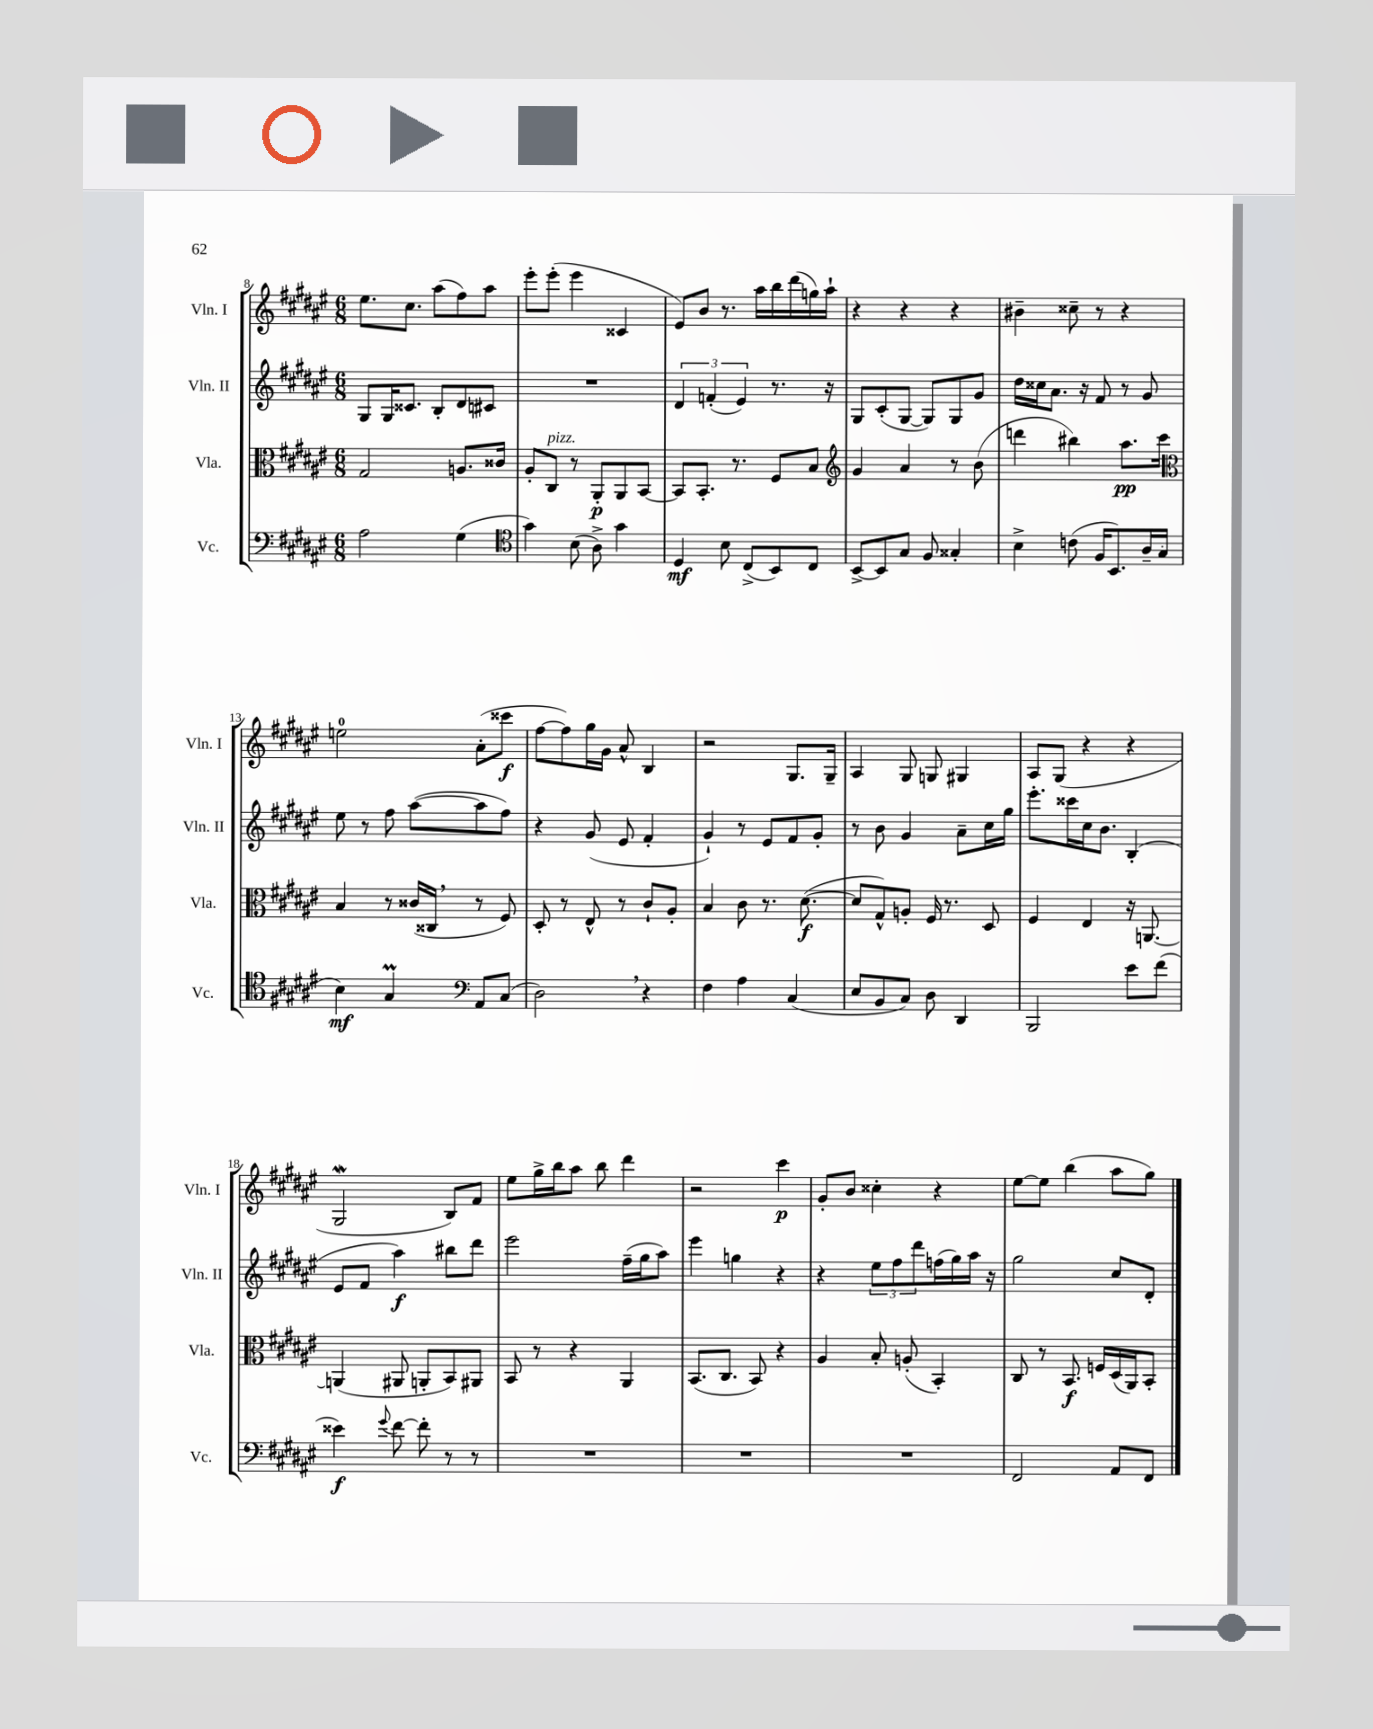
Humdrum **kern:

**kern	**kern	**kern	**kern
*staff4	*staff3	*staff2	*staff1
*clefF4	*clefC3	*clefG2	*clefG2
*k[f#c#g#d#a#e#]	*k[f#c#g#d#a#e#]	*k[f#c#g#d#a#e#]	*k[f#c#g#d#a#e#]
*M6/8	*M6/8	*M6/8	*M6/8
2A#	2G#	8G#	8.ee#
.	.	16G#	.
.	.	8.c##	8.cc#
.	.	8B'	(8aa#
(4G#	8.A	8d#	8ff#)
.	.	8c#	8aa#
.	16c##	.	.
=	=	=	=
*clefC4	*	*	*
4g#)	8A#'	2.r	8eee#'
.	8C#	.	(8eee#'
(8B	8r	.	4eee#
8A#^)	8AA#'	.	.
4g#	8AA#	.	4c##
.	[8BB	.	.
=	=	=	=
4D#	8BB]	6d#	8e#)
.	8.BB'	.	8b
.	.	(6f'	.
8B	.	.	8.r
.	8.r	.	.
.	.	6e#)	.
(8C#^	.	.	.
.	.	.	16aa#
8BB)	8F#	8.r	16bb
.	.	.	(16ddd#
8C#	8B	.	16gg)
.	.	16r	16aa#`
=	=	=	=
*	*clefG2	*	*
[8BB^	4g#	8G#	4r
8BB]	.	(8c#'	.
8G#	4a#	[8G#	4r
8F#	.	8G#])	.
4G##'	8r	8G#	4r
.	(8b	8g#	.
=	=	=	=
4B^	4ddd	16dd#	4b#~
.	.	16cc##	.
.	.	8.a#	.
(8c	4bb#)	.	8cc##~
.	.	16r	.
16F#	.	8f#	8r
8.BB)	.	.	.
.	8.aa#	8r	4r
16A#~	.	8g#	.
(16G#	16ccc#	.	.
=	=	=	=
*	*clefC3	*	*
4B)	4B	8ee#	2ee
.	.	8r	.
4G#	8r	8ff#	.
.	(16c##	([8aa#	.
.	16C##	.	.
*clefF4	*	*	*
8AA#	8r	8aa#]	(8a#'
(8C#	8F#)	8ff#)	8ccc##
=	=	=	=
2D#)	8D#'	4r	[8ff#
.	8r	.	8ff#])
.	8E#^^	(8g#	16gg#
.	.	.	16g#
.	8r	8e#	8a#^^
4r	8c#`	4f#'	4B
.	8A#'	.	.
=	=	=	=
4F#	4B	4g#`)	2r
4A#	8c#	8r	.
.	8.r	8e#	.
(4C#	.	8f#	8.G#
.	([8.d#	.	.
.	.	8g#'	.
.	.	.	16G#~
=	=	=	=
8E#	8d#]	8r	4A#
8BB	8G#^^)	8b	.
8C#)	8A'	4g#	8G#
8D#	16F#	.	8G
.	8.r	.	.
4DD#	.	8a#~	4G#
.	8D#	16cc#	.
.	.	16gg#	.
=	=	=	=
2BBB	4F#	8.eee#'	8A#
.	.	.	(8G#
.	.	16ccc##	.
.	4E#	16cc#	4r
.	.	8.b	.
8e#	16r	(4B'	4r
.	[8.AA	.	.
(8f#	.	.	.
=	=	=	=
4e##)	(4AA]	8e#	2G#
.	.	8f#	.
8qqg#	.	.	.
[8f#	8AA#	4aa#)	.
8f#']	8AA'	.	.
8r	8BB)	8bb#	8B)
8r	8AA#	8ddd#	8f#
=	=	=	=
2.r	8BB	2eee#	8ee#
.	8r	.	16gg#^
.	.	.	16bb
.	4r	.	8aa#
.	.	.	8bb
.	4AA#	(16ff#~	4ddd#
.	.	16gg#	.
.	.	8aa#)	.
=	=	=	=
2.r	(8.BB	4eee#	2r
.	8.C#	.	.
.	.	4gg	.
.	8BB)	.	.
.	4r	4r	4ccc#
=	=	=	=
2.r	4A#	4r	8g#'
.	.	.	8b
.	8B'	12ee#	4cc##'
.	.	12ff#	.
.	(8A'	.	.
.	.	12ddd#	.
.	4BB')	(16ff	4r
.	.	16gg#)	.
.	.	16aa#	.
.	.	16r	.
=	=	=	=
2FF#	8C#	2gg#	[8ee#
.	8r	.	8ee#]
.	8.BB	.	(4bb
.	16F	.	.
8AA#	(16D#	8cc#	8aa#
.	16AA#)	.	.
8FF#	8BB'	8d#'	8gg#)
==	==	==	==
*-	*-	*-	*-
